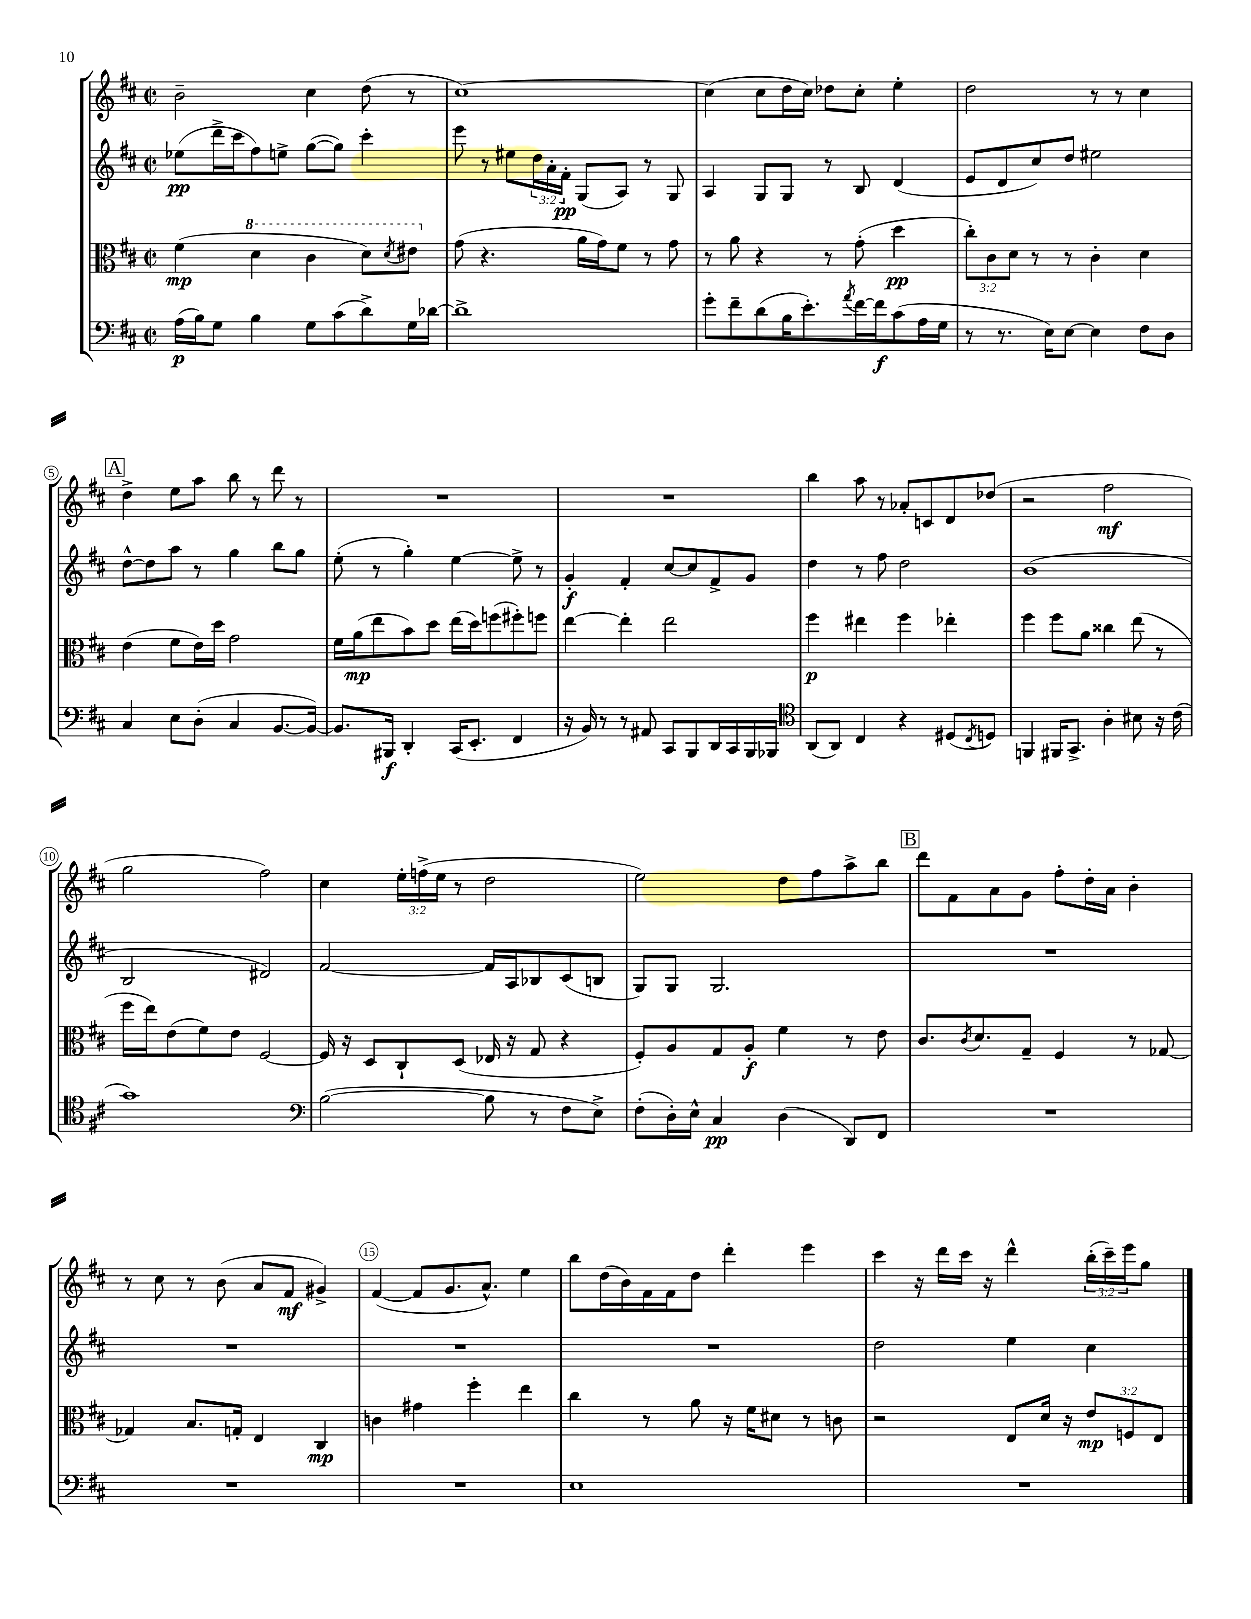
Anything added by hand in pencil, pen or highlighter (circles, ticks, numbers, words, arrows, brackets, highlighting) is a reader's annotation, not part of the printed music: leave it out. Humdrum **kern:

**kern	**dynam	**kern	**dynam	**kern	**dynam	**kern	**dynam
*part4	*part4	*part3	*part3	*part2	*part2	*part1	*part1
*staff4	*staff4	*staff3	*staff3	*staff2	*staff2	*staff1	*staff1
*clefF4	*	*clefC3	*	*clefG2	*	*clefG2	*
*k[f#c#]	*	*k[f#c#]	*	*k[f#c#]	*	*k[f#c#]	*
*M2/2	*	*M2/2	*	*M2/2	*	*M2/2	*
*met(c|)	*	*met(c|)	*	*met(c|)	*	*met(c|)	*
=1	=1	=1	=1	=1	=1	=1	=1
(16A\LL	p	(4f#\	mp	(8ee-X\L	pp	2b~\	.
16B\J)	.	.	.	.	.	.	.
8G\J	.	.	.	16ddd^\L	.	.	.
.	.	.	.	16ccc#\J	.	.	.
*	*	*8va	*	*	*	*	*
4B\	.	4dd\	.	8ff#\)	.	.	.
.	.	.	.	8een^\J	.	.	.
8G\L	.	4cc#\	.	([8gg\L	.	4cc#\	.
(8c#\	.	.	.	8gg\J])	.	.	.
8d^\)	.	8dd\L)	.	4ccc#'\	.	(8dd\	.
.	.	8qdd/	.	.	.	.	.
16G\L	.	8ee#X\J	.	.	.	8r	.
[16d-X\JJ	.	.	.	.	.	.	.
=2	=2	=2	=2	=2	=2	=2	=2
*	*	*X8va	*	*	*	*	*
1d-^]	.	(8g\	.	8eee\	.	[1cc#)	.
.	.	4.r	.	8r	.	.	.
.	.	.	.	8ee#X\L	.	.	.
.	.	.	.	24dd\L	.	.	.
.	.	.	.	24a'\	.	.	.
.	.	.	.	24f#'\JJ	pp	.	.
.	.	16a\LL	.	(8G/L	.	.	.
.	.	16g\J)	.	.	.	.	.
.	.	8f#\J	.	8A/J)	.	.	.
.	.	8r	.	8r	.	.	.
.	.	8g\	.	8G/	.	.	.
=3	=3	=3	=3	=3	=3	=3	=3
8g'\L	.	8r	.	4A/	.	(4cc#\]	.
8f#~\	.	8a\	.	.	.	.	.
(8d\	.	4r	.	8G/L	.	8cc#\L	.
16B\K	.	.	.	8G/J	.	16dd\L	.
8.e'\)	.	.	.	.	.	16cc#\JJ)	.
.	.	8r	.	8r	.	8dd-X\L	.
8qa/	.	.	.	.	.	.	.
[16f#\L	.	(8g'\	.	8B/	.	8cc#'\J	.
16f#\J]	f	.	.	.	.	.	.
(8c#\	.	4dd\	pp	(4d/	.	4ee'\	.
16A\L	.	.	.	.	.	.	.
16G\JJ	.	.	.	.	.	.	.
=4	=4	=4	=4	=4	=4	=4	=4
8r	.	12cc#'\L)	.	8e/L	.	2dd\	.
.	.	12c#\	.	.	.	.	.
8.r	.	.	.	8d/	.	.	.
.	.	12d\J	.	.	.	.	.
.	.	8r	.	8cc#/)	.	.	.
16E\KL)	.	.	.	.	.	.	.
[8E\J	.	8r	.	8dd/J	.	.	.
4E\]	.	4c#'\	.	2ee#X\	.	8r	.
.	.	.	.	.	.	8r	.
8F#\L	.	4d\	.	.	.	4cc#\	.
8D\J	.	.	.	.	.	.	.
!!LO:LB:g=z
!!LO:REH:place=s1:t=A
=5	=5	=5	=5	=5	=5	=5	=5
4C#/	.	(4e\	.	[8dd^^\L	.	4dd^\	.
.	.	.	.	8dd\]	.	.	.
8E\L	.	8f#\L	.	8aa\J	.	8ee\L	.
(8D'\J	.	16e\L)	.	8r	.	8aa\J	.
.	.	16dd\JJ	.	.	.	.	.
4C#/	.	2g\	.	4gg\	.	8bb\	.
.	.	.	.	.	.	8r	.
[8.BB/L	.	.	.	8bb\L	.	8ddd\	.
.	.	.	.	8gg\J	.	8r	.
16BB/Jk_)	.	.	.	.	.	.	.
=6	=6	=6	=6	=6	=6	=6	=6
8.BB/L]	.	16f#\LL	.	(8ee'\	.	1r	.
.	.	(16a\J	mp	.	.	.	.
.	.	8ee\	.	8r	.	.	.
16BBB#X/Jk	f	.	.	.	.	.	.
4DD'/	.	8b\)	.	4gg'\)	.	.	.
.	.	8dd\J	.	.	.	.	.
(16CC#/KL	.	(16ee\LL	.	[4ee\	.	.	.
8.EE'/J	.	16dd\J)	.	.	.	.	.
.	.	(8ffn\	.	.	.	.	.
4FF#/	.	8ff#X'\)	.	8ee^\]	.	.	.
.	.	8ffn\J	.	8r	.	.	.
=7	=7	=7	=7	=7	=7	=7	=7
16r	.	[4ee\	.	4g'/	f	1r	.
16BB/)	.	.	.	.	.	.	.
8r	.	.	.	.	.	.	.
8r	.	4ee'\]	.	4f#'/	.	.	.
8AA#X/	.	.	.	.	.	.	.
8CC#/L	.	2ee\	.	[8cc#/L	.	.	.
8BBB/	.	.	.	8cc#/]	.	.	.
16DD/L	.	.	.	8f#^/	.	.	.
16CC#/	.	.	.	.	.	.	.
16BBB/	.	.	.	8g/J	.	.	.
16BBB-X/JJ	.	.	.	.	.	.	.
=8	=8	=8	=8	=8	=8	=8	=8
*clefC4	*	*	*	*	*	*	*
(8AA/L	.	4ff#\	p	4dd\	.	4bb\	.
8AA/J)	.	.	.	.	.	.	.
4C#/	.	4ee#X\	.	8r	.	8aa\	.
.	.	.	.	8ff#\	.	8r	.
4r	.	4ff#\	.	2dd\	.	8a-X'/L	.
.	.	.	.	.	.	8cn/	.
(8D#X/L	.	4ee-X'\	.	.	.	8d/	.
8qC#/	.	.	.	.	.	.	.
8Dn/J)	.	.	.	.	.	(8dd-X/J	.
=9	=9	=9	=9	=9	=9	=9	=9
4FFn/	.	4ff#\	.	(1b	.	2r	.
16FF#X/KL	.	8ff#\L	.	.	.	.	.
8.GG^/J	.	.	.	.	.	.	.
.	.	8a\J	.	.	.	.	.
4A'\	.	4cc##X\	.	.	.	2ff#\	mf
8B#X\	.	(8ee\	.	.	.	.	.
16r	.	8r	.	.	.	.	.
(16c#\	.	.	.	.	.	.	.
!!LO:LB:g=z
=10	=10	=10	=10	=10	=10	=10	=10
1g)	.	16ff#\LL	.	2B/	.	2gg\	.
.	.	16ee\J)	.	.	.	.	.
.	.	(8e\	.	.	.	.	.
.	.	8f#\)	.	.	.	.	.
.	.	8e\J	.	.	.	.	.
.	.	[2F#/	.	2d#X/)	.	2ff#\)	.
=11	=11	=11	=11	=11	=11	=11	=11
*clefF4	*	*	*	*	*	*	*
([2B\	.	16F#/]	.	[2f#/	.	4cc#\	.
.	.	16r	.	.	.	.	.
.	.	8D/L	.	.	.	.	.
.	.	8C#`/	.	.	.	24ee'\LL	.
.	.	.	.	.	.	(24ffn^\	.
.	.	.	.	.	.	24ee\JJ	.
.	.	(8D/J	.	.	.	8r	.
8B\]	.	16E-X/	.	16f#/LL]	.	2dd\	.
.	.	16r	.	16A/J	.	.	.
8r	.	8G/	.	8B-X/	.	.	.
8F#\L	.	4r	.	(8c#/	.	.	.
8E^\J)	.	.	.	8Bn/J	.	.	.
=12	=12	=12	=12	=12	=12	=12	=12
(8F#'\L	.	8F#'/L)	.	8G/L)	.	2ee\)	.
16D'\L)	.	8A/	.	8G/J	.	.	.
16E^^\JJ	.	.	.	.	.	.	.
4C#/	pp	8G/	.	2.G/	.	.	.
.	.	8A'/J	f	.	.	.	.
(4D\	.	4f#\	.	.	.	8dd\L	.
.	.	.	.	.	.	8ff#\	.
8DD/L)	.	8r	.	.	.	8aa^\	.
8FF#/J	.	8e\	.	.	.	8bb\J	.
!!LO:REH:place=s1:t=B
=13	=13	=13	=13	=13	=13	=13	=13
1r	.	8.c#/L	.	1r	.	8ddd\L	.
.	.	.	.	.	.	8f#\	.
.	.	8qc#/	.	.	.	.	.
.	.	8.d/	.	.	.	.	.
.	.	.	.	.	.	8a\	.
.	.	8G~/J	.	.	.	8g\J	.
.	.	4F#/	.	.	.	8ff#'\L	.
.	.	.	.	.	.	16dd'\L	.
.	.	.	.	.	.	16a\JJ	.
.	.	8r	.	.	.	4b'\	.
.	.	[8G-X/	.	.	.	.	.
!!LO:LB:g=z
=14	=14	=14	=14	=14	=14	=14	=14
1r	.	4G-X/]	.	1r	.	8r	.
.	.	.	.	.	.	8cc#\	.
.	.	8.B/L	.	.	.	8r	.
.	.	.	.	.	.	(8b\	.
.	.	16Gn'/Jk	.	.	.	.	.
.	.	4E/	.	.	.	8a/L	.
.	.	.	.	.	.	8f#/J	mf
.	.	4C#/	mp	.	.	4g#X^/)	.
=15	=15	=15	=15	=15	=15	=15	=15
1r	.	4cn\	.	1r	.	([4f#/	.
.	.	4g#X\	.	.	.	8f#/L]	.
.	.	.	.	.	.	8.g/	.
.	.	4ff#'\	.	.	.	.	.
.	.	.	.	.	.	8.a^^/J)	.
.	.	4ee\	.	.	.	4ee\	.
=16	=16	=16	=16	=16	=16	=16	=16
1E	.	4cc#\	.	1r	.	8bb\L	.
.	.	.	.	.	.	(16dd\L	.
.	.	.	.	.	.	16b\)	.
.	.	8r	.	.	.	16f#\	.
.	.	.	.	.	.	16f#\J	.
.	.	8a\	.	.	.	8dd\J	.
.	.	16r	.	.	.	4ddd'\	.
.	.	16f#\KL	.	.	.	.	.
.	.	8d#X\J	.	.	.	.	.
.	.	8r	.	.	.	4eee\	.
.	.	8cn\	.	.	.	.	.
=17	=17	=17	=17	=17	=17	=17	=17
1r	.	2r	.	2dd\	.	4ccc#\	.
.	.	.	.	.	.	16r	.
.	.	.	.	.	.	16ddd\LL	.
.	.	.	.	.	.	16ccc#\JJ	.
.	.	.	.	.	.	16r	.
.	.	8E/L	.	4ee\	.	4ddd^^\	.
.	.	16d/Jk	.	.	.	.	.
.	.	16r	.	.	.	.	.
.	.	12e/L	mp	4cc#\	.	(24bb'\LL	.
.	.	.	.	.	.	24ccc#~\)	.
.	.	12Fn/	.	.	.	24eee\J	.
.	.	.	.	.	.	8gg\J	.
.	.	12E/J	.	.	.	.	.
==	==	==	==	==	==	==	==
*-	*-	*-	*-	*-	*-	*-	*-
